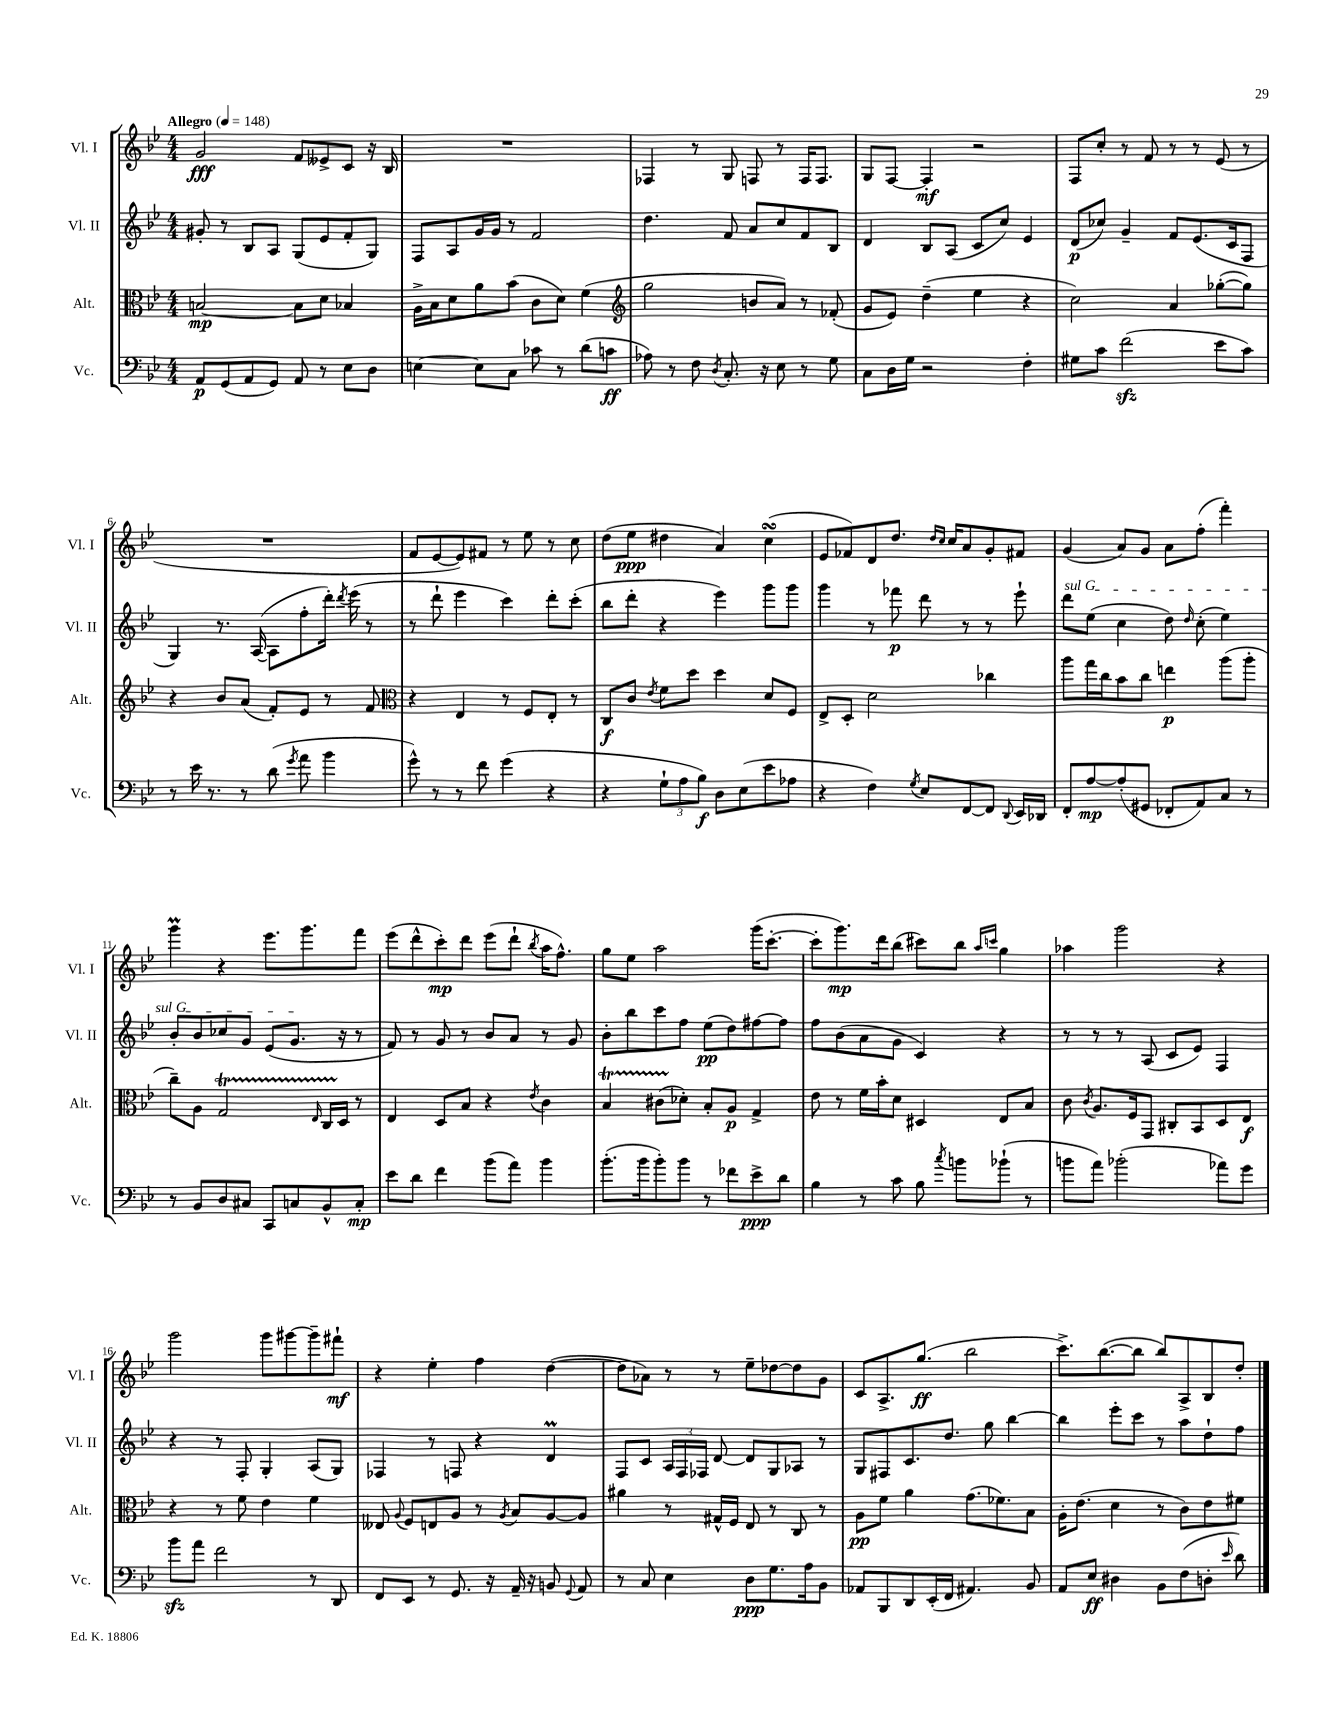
<<
\new StaffGroup <<
\new Staff = "s0" \with { instrumentName = "Vl. I" shortInstrumentName = "Vl. I" } {
    \clef treble \key bes \major \numericTimeSignature \time 4/4 \tempo "Allegro" 4 = 148
    \autoBeamOff g'2\fff f'8[ eeses'8-> c'8] r16 bes16 |
    R1 |
    fes4 r8 g8 f8 r8 f16[ f8.] |
    g8[ f8]~ f4-.\mf r2 |
    f8[ c''8]-. r8 f'8 r8 r8 ees'8( r8 |
    R1 |
    f'8[ ees'8~ ees'8) fis'8] r8 ees''8 r8 c''8 |
    d''8[( ees''8]\ppp dis''4 a'4) c''4\turn( |
    ees'8[ fes'8) d'8 d''8.] \grace { d''16[ c''16] } c''16[ a'8 g'8-. fis'8] |
    g'4( a'8[) g'8] a'8[ f''8]-.( f'''4-.) |
    g'''4\prall r4 ees'''8.[ g'''8. f'''8] |
    ees'''8[( d'''8-^ c'''8-.\mp) d'''8] ees'''8[( d'''8]-! \acciaccatura { bes''8 } a''16[ f''8.]-^) |
    g''8[ ees''8] a''2 g'''16[( c'''8.]~-. |
    c'''8[-. g'''8.\mp) d'''16 bes''8]( cis'''8[) bes''8] \grace { a''16[ c'''16] } g''4 |
    aes''4 g'''2 r4 |
    g'''2 g'''8[ gis'''8~ gis'''8-- fis'''8]-!\mf |
    r4 ees''4-. f''4 d''4~( |
    d''8[ aes'8]) r8 r8 ees''8[-- des''8~ des''8 g'8] |
    c'8[ a8.-> g''8.]\ff( bes''2 |
    c'''8.[->) bes''8.~( bes''8] bes''8[) a8-> bes8 d''8]-. \bar "|." |
}
\new Staff = "s1" \with { instrumentName = "Vl. II" shortInstrumentName = "Vl. II" } {
    \clef treble \key bes \major \numericTimeSignature \time 4/4
    \autoBeamOff gis'8-. r8 bes8[ a8] g8[( ees'8 f'8-. g8]) |
    f8[ a8 g'16 g'16] r8 f'2 |
    d''4. f'8 a'8[ c''8 f'8 bes8] |
    d'4 bes8[ a8]( c'8[ c''8]) ees'4 |
    d'8[\p( ces''8]) g'4-- f'8[ ees'8.( c'16 f8] |
    g4) r8. a16~( a8[ f''8-. d'''16]-.) \acciaccatura { d'''8 } ees'''16( r8 |
    r8 d'''8-! ees'''4 c'''4) d'''8[-. c'''8]-.( |
    bes''8[ d'''8]-. r4 ees'''4) g'''8[ g'''8] |
    g'''4 r8 fes'''8\p d'''8 r8 r8 ees'''8-! |
    \once \override TextSpanner.bound-details.left.text = \markup { \italic "sul G" } d'''8[\startTextSpan ees''8]( c''4 d''8) \grace { d''16 } c''8-.( ees''4) |
    bes'8[-. bes'8 ces''8 g'8] ees'8[( g'8.]\stopTextSpan r16 r8 |
    f'8) r8 g'8 r8 bes'8[ a'8] r8 g'8 |
    bes'8[-. bes''8 c'''8 f''8] ees''8[\pp( d''8) fis''8~ fis''8] |
    f''8[ bes'8( a'8 g'8] c'4) r4 |
    r8 r8 r8 a8( c'8[ ees'8]) f4 |
    r4 r8 f8-. g4-. a8[( g8]) |
    fes4 r8 f8 r4 d'4\prall |
    f8[ c'8] \tuplet 3/2 { a16[ f16 fes16] } d'8~ d'8[ g8 aes8] r8 |
    g8[ fis8 c'8. d''8.] g''8 bes''4~ |
    bes''4 ees'''8[-. c'''8] r8 a''8[ d''8-! f''8] \bar "|." |
}
\new Staff = "s2" \with { instrumentName = "Alt." shortInstrumentName = "Alt." } {
    \clef alto \key bes \major \numericTimeSignature \time 4/4
    \autoBeamOff b2~\mp b8[ d'8] bes4 |
    a16[-> bes16 d'8 a'8 bes'8]( c'8[ d'8]) f'4( |
    \clef treble g''2 b'8[ a'8]) r8 fes'8-.( |
    g'8[ ees'8]) d''4--( ees''4 r4 |
    c''2) a'4 ges''8[~-.( ges''8]) |
    r4 bes'8[ a'8]( f'8[-.) ees'8] r8 f'8 |
    \clef alto r4 ees4 r8 f8[ ees8]-. r8 |
    c8[\f c'8] \acciaccatura { ees'8 } f'8[ d''8] d''4 d'8[ f8] |
    ees8[-> d8]-. d'2 ces''4 |
    a''8[ g''16 c''16 bes'8 c''8] e''4\p a''8[( a''8]-. |
    c''8[--) a8] g2\startTrillSpan \grace { ees16 } c16[ d16]\stopTrillSpan r8 |
    ees4 d8[ bes8] r4 \acciaccatura { ees'8 } c'4 |
    bes4\startTrillSpan cis'8[( des'8]-.\stopTrillSpan) bes8[-. a8]\p g4-> |
    ees'8 r8 f'16[ bes'16-. d'8] dis4 ees8[ bes8] |
    c'8 \acciaccatura { c'8 } a8.[ f16 g,8] cis8[-. bes,8 d8 ees8]\f |
    r4 r8 f'8 ees'4 f'4 |
    eeses8 \appoggiatura { a8 } f8[ e8 a8] r8 \acciaccatura { a8 } bes8[ a8~ a8] |
    ais'4 r8 gis16[-^ f16] ees8 r8 c8 r8 |
    a8[\pp f'8] a'4 g'8.[( fes'8.) bes8] |
    a16[-. ees'8.]( d'4 r8 c'8[) ees'8 fis'8] \bar "|." |
}
\new Staff = "s3" \with { instrumentName = "Vc." shortInstrumentName = "Vc." } {
    \clef bass \key bes \major \numericTimeSignature \time 4/4
    \autoBeamOff a,8[\p g,8( a,8 g,8]) a,8 r8 ees8[ d8] |
    e4~ e8[ c8] ces'8 r8 d'8[( c'8]\ff |
    aes8) r8 f8 \acciaccatura { d8 } c8.-. r16 ees8 r8 g8 |
    c8[ d16 g16] r2 f4-. |
    gis8[ c'8] f'2\sfz( ees'8[ c'8]) |
    r8 ees'16 r8. r8 d'8( \acciaccatura { g'8 } a'8 bes'4 |
    g'8-^) r8 r8 f'8 g'4( r4 |
    r4 \tuplet 3/2 { g8[-! a8 bes8]\f) } d8[ ees8( ees'8 aes8] |
    r4 f4) \acciaccatura { g8 } ees8[ f,8~ f,8] \appoggiatura { d,8 } ees,16[ des,16] |
    f,8[-. a8~\mp a8-.( gis,8] fes,8[-. a,8) c8] r8 |
    r8 bes,8[ d8 cis8] c,8[ c8 bes,8-^ c8]-.\mp |
    ees'8[ d'8] f'4 bes'8[( a'8]) bes'4 |
    bes'8.[-.( bes'16 bes'8-.) bes'8] r8 fes'8[ ees'8->\ppp d'8] |
    bes4 r8 c'8 bes8 \acciaccatura { c''8 } b'8[ bes'8]-!( r8 |
    b'8[ a'8]) bes'2-.( aes'8[) g'8] |
    bes'8[\sfz a'8] f'2 r8 d,8 |
    f,8[ ees,8] r8 g,8. r16 a,16-- r16 b,8 \appoggiatura { g,8 } a,8 |
    r8 c8 ees4 d8[\ppp g8. a16 bes,8] |
    aes,8[ bes,,8 d,8 ees,16-.( f,16] ais,4.) bes,8 |
    a,8[ ees8]\ff dis4 bes,8[ f8( d8]-. \grace { ees'16 } d'8) \bar "|." |
}
>>
>>
